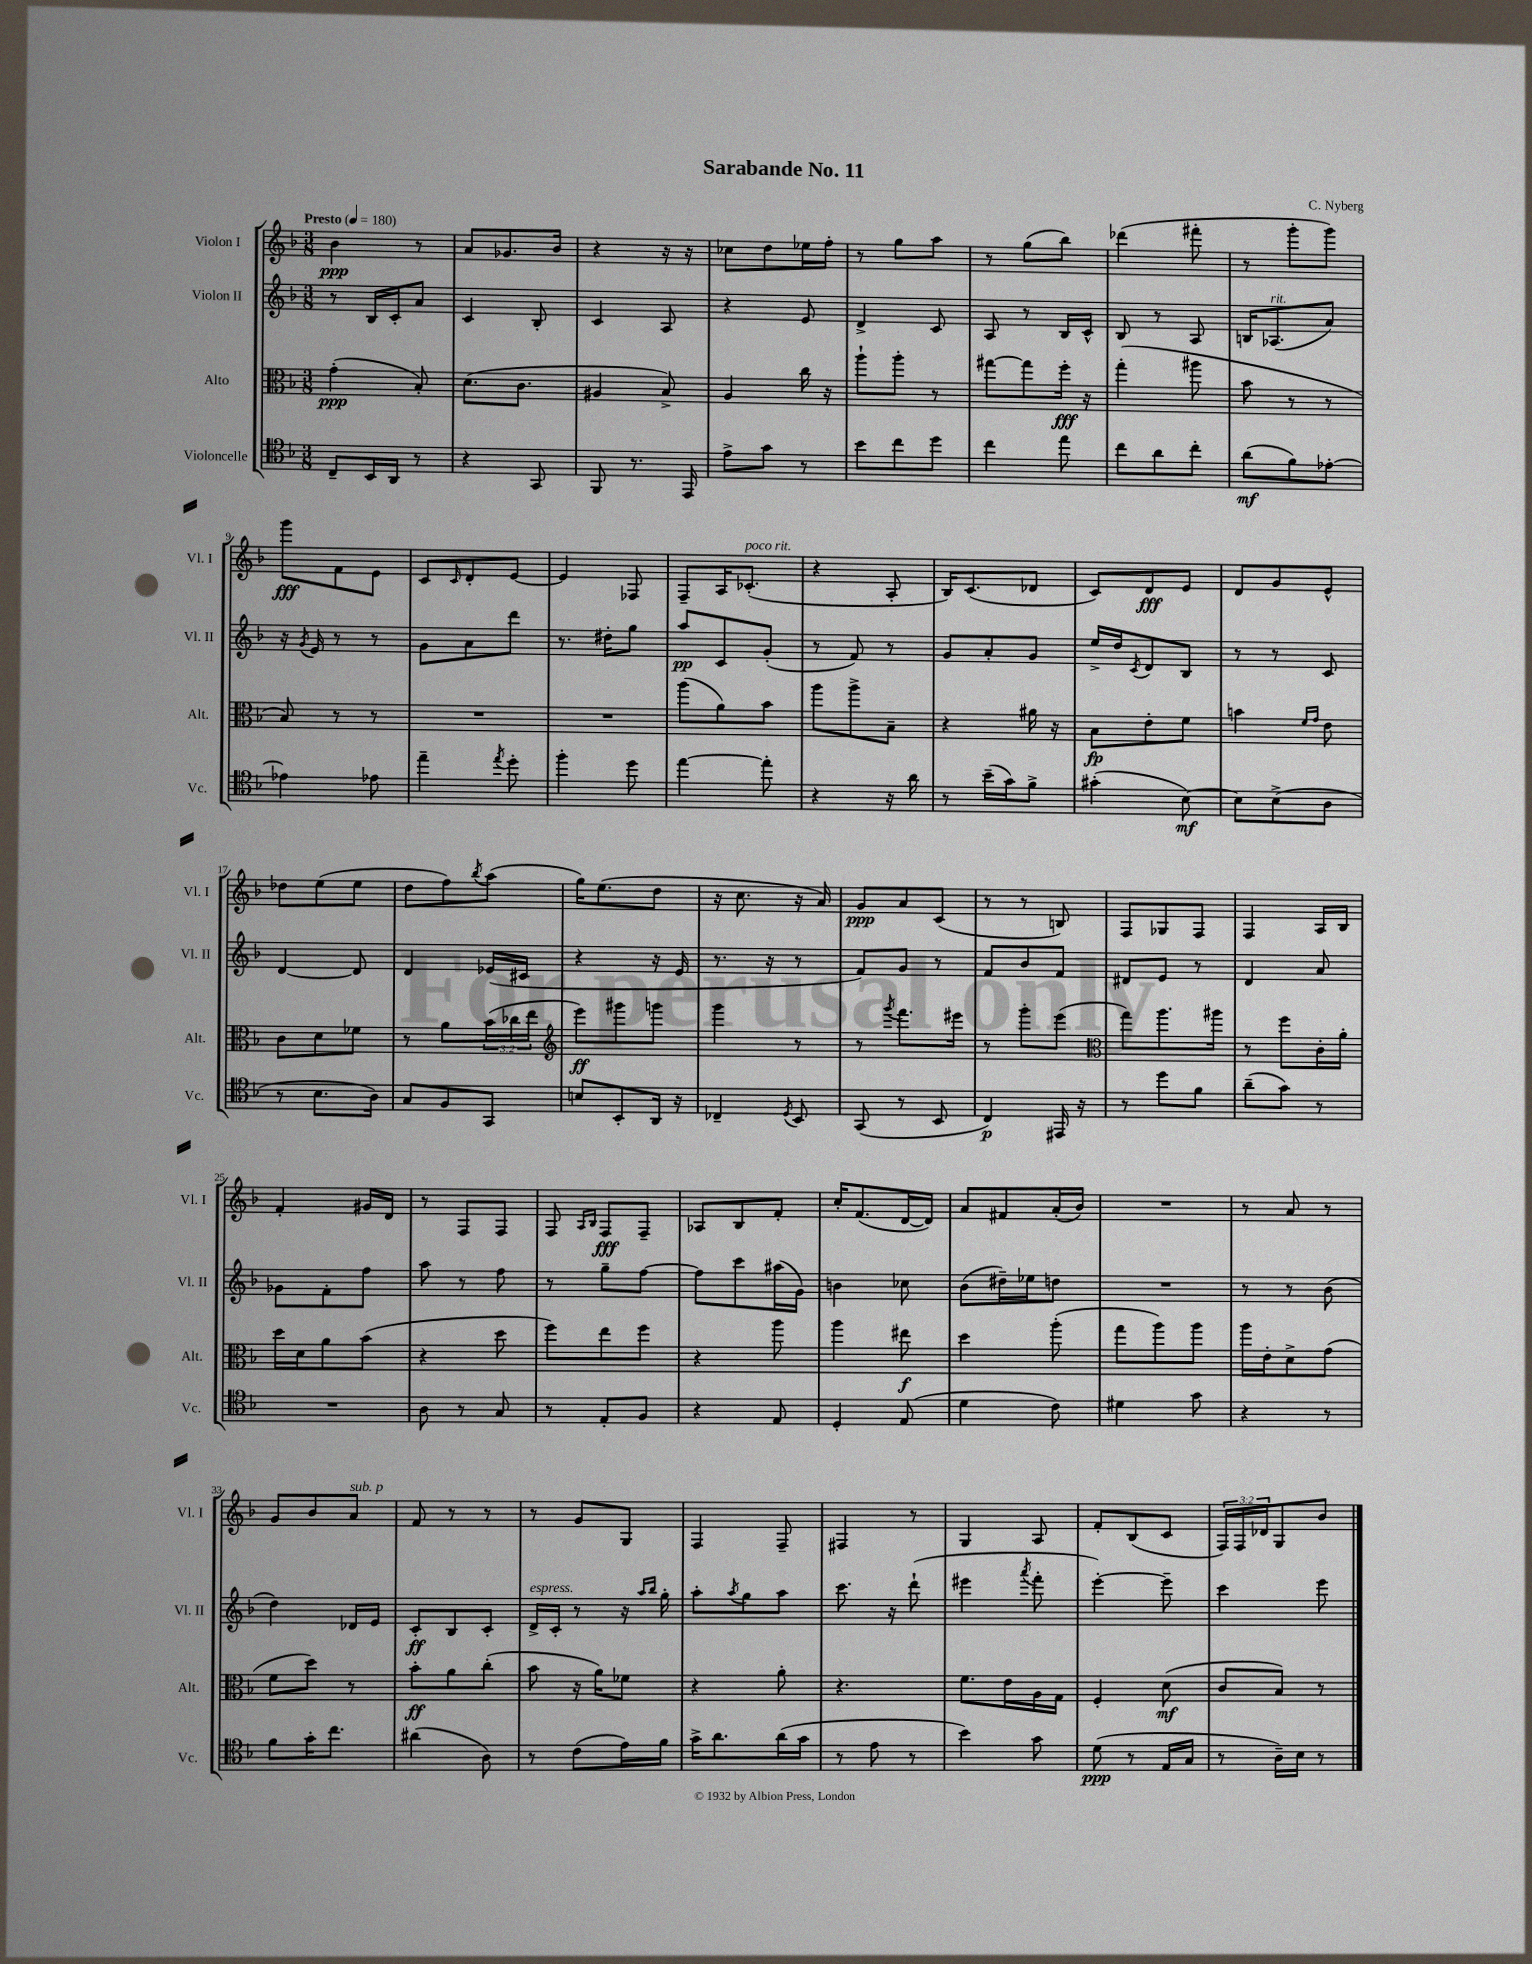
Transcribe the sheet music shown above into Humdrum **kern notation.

**kern	**kern	**kern	**kern
*staff4	*staff3	*staff2	*staff1
*clefC4	*clefC3	*clefG2	*clefG2
*k[b-]	*k[b-]	*k[b-]	*k[b-]
*M3/8	*M3/8	*M3/8	*M3/8
*MM180	*MM180	*MM180	*MM180
8C~/L	(4g'\	8r	4b-\
16BB-/L	.	16B-/LL	.
16AA/JJ	.	16c'/J	.
8r	8B-'/)	8a/J	8r
=	=	=	=
4r	(8.d\L	4c/	8a/L
.	.	.	8.g-/
.	8.c\J	.	.
8GG/	.	8B-'/	.
.	.	.	16b-/Jk
=	=	=	=
8FF/	4A#/	4c/	4r
8.r	.	.	.
.	8B-^/)	8A/	16r
16EE/	.	.	16r
=	=	=	=
8e^\L	4A/	4r	8cc-\L
8g\J	.	.	8dd\
8r	16cc\	8e/	16ee-\L
.	16r	.	16ff'\JJ
=	=	=	=
8b-\L	8aa`\L	4d^/	8r
8cc\	8aa'\J	.	8gg\L
8dd\J	8r	8c/	8aa\J
=	=	=	=
4cc\	[8gg#\L	8A/	8r
.	8gg#\]	8r	(8gg\L
8ee\	16ff'\Jk	16B-/LL	8bb-\J)
.	16r	16c^^/JJ	.
=	=	=	=
8cc\L	(4gg'\	8B-/	(4ddd-\
8a\	.	8r	.
8cc'\J	8aa#\	8A/	8fff#'\
=	=	=	=
(8a\L	8b-\	16B/LK	8r
.	.	(8.A-/	.
8f\)	8r	.	8ggg'\L
[8e-'\J	8r	8a/J)	8ggg\J)
=	=	=	=
4e-\]	8B-/)	16r	8ggg\L
.	.	8qg/	.
.	.	16e/	.
.	8r	8r	8f\
8e-\	8r	8r	8e\J
=	=	=	=
4ee~\	4.r	8g\L	8c/L
.	.	.	16qqc/
.	.	8a\	8d'/
8qee/	.	.	.
8dd'\	.	8ddd\J	[8e/J
=	=	=	=
4ff'\	4.r	8.r	4e/]
.	.	16dd#'\LK	.
8dd\	.	8gg\J	8F-/
=	=	=	=
[4ee\	(8aa\L	8aa/L	8F~/L
.	8a\)	8c/	16A/K
.	.	.	(8.c-'/J
8ee'\]	8b-\J	(8g'/J	.
=	=	=	=
4r	8aa\L	8r	4r
.	8aa^\	8f/)	.
16r	8B-~\J	8r	8A'/
16a\	.	.	.
=	=	=	=
8r	4r	8g/L	16B-/LK)
.	.	.	(8.c/
(16b-~\LL	.	8a'/	.
16g\J)	.	.	.
8f^\J	16a#\	8g/J	8d-/J
.	16r	.	.
=	=	=	=
(4g#'\	8B-\L	16ee^/LL	8c/L)
.	.	16dd/J	.
.	.	8qc/	.
.	8e'\	8d/	8d/
[8B-\)	8f\J	8B-/J	8e/J
=	=	=	=
8B-\]L	4b\	8r	8d/L
(8B-^\	.	8r	8g/
.	16qqf/LL	.	.
.	16qqg/JJ	.	.
8A\J	8e\	8c/	8e^^/J
=	=	=	=
8r	8c\L	[4d/	8dd-\L
8.B-\L	8d\	.	(8ee\
.	8f-\J	8d/]	8ee\J
16A\Jk)	.	.	.
=	=	=	=
8G/L	8r	4d/	8dd\L
8F/	8a\L	.	8ff\)
.	.	.	8qbb-/
8GG/J	(24b-\L	(16e-/LL	(8aa\J
.	24cc-\	.	.
.	.	16c#/JJ	.
.	24ee\JJ	.	.
=	=	=	=
*	*clefG2	*	*
8B/L	8eee\L)	4r	16gg\LK)
.	.	.	(8.ee\
8BB-'/	8ggg#\	.	.
16AA/Jk	8ggg\J	16r	8dd\J
16r	.	16e/	.
=	=	=	=
4C-~/	4ggg\	8.r	16r
.	.	.	8.cc\
.	.	16r	.
8qD/	.	.	.
8BB-/	8r	8r	16r
.	.	.	16a/)
=	=	=	=
(8GG/	8r	8f/L)	8g/L
.	8qggg/	.	.
8r	8.fff\L	8g/J	8a/
8BB-/	.	8r	(8c/J
.	16eee#\Jk	.	.
=	=	=	=
4C/)	8r	8f/L	8r
.	8ggg'\L	8b-/	8r
16EE#/	(8eee\J	8f/J	8B/)
16r	.	.	.
=	=	=	=
*	*clefC3	*	*
8r	8gg\L)	8d#/L	8F/L
8dd\L	8.aa\	8e/J	8G-/
8f\J	.	8r	8F/J
.	16aa#\Jk	.	.
=	=	=	=
(8a~\L	8r	4d/	4F/
8g\J)	8ff\L	.	.
8r	16c'\L	8a/	16A/LL
.	16a'\JJ	.	16B-/JJ
=	=	=	=
4.r	16dd\LL	8g-\L	4f'/
.	16d\J	.	.
.	8a\	8f'\	.
.	(8b-\J	8ff\J	16g#/LL
.	.	.	16d/JJ
=	=	=	=
8A\	4r	8aa\	8r
8r	.	8r	8F/L
8G/	8dd\	8ff\	8F/J
=	=	=	=
8r	8ff\L)	8r	8F/
.	.	.	16qqA/LL
.	.	.	16qqB-/JJ
8E'/L	8ee\	8gg~\L	8F/L
8F/J	8ff\J	[8ff\J	8F~/J
=	=	=	=
4r	4r	8ff\]L	8A-/L
.	.	8ccc\	8B-/
8E/	8aa\	(16aa#\L	8f'/J
.	.	16g\JJ)	.
=	=	=	=
4D'/	4aa\	4b\	16cc'/LK
.	.	.	(8.f/
(8E/	8ee#\	8cc-\	[16d/L
.	.	.	16d/]JJ)
=	=	=	=
4d\	4dd\	(8b-\L	8a/L
.	.	16dd#~\L)	8f#/
.	.	16ee-\J	.
8c\)	(8aa'\	8dd\J	(16a'/L
.	.	.	16b-/JJ)
=	=	=	=
4d#\	8gg\L	4.r	4.r
.	8aa\)	.	.
8g\	8aa\J	.	.
=	=	=	=
4r	16aa\LL	8r	8r
.	16e'\J	.	.
.	8d^\	8r	8a/
8r	(8g\J	(8b-\	8r
=	=	=	=
8f\L	8f\L	4dd\)	8g/L
16g'\K	8dd\J)	.	8b-/
8.cc\J	.	.	.
.	8r	16d-/LL	8a/J
.	.	16e/JJ	.
=	=	=	=
(4a#\	8b-'\L	8c'/L	8f/
.	8a\	8B-/	8r
8A\)	(8cc'\J	8c'/J	8r
=	=	=	=
8r	8b-\	16d^/LL	8r
.	.	16c'/JJ	.
(8c\L	16r	8r	8g/L
.	16a\LK)	.	.
16e\L)	8f-\J	16r	8G/J
.	.	16qqaa/LL	.
.	.	16qqbb-/JJ	.
16f\JJ	.	16gg'\	.
=	=	=	=
16g^\LK	4r	8aa'\L	4F/
8.a\	.	.	.
.	.	8qaa/	.
.	.	8gg\	.
(16a\L	8a'\	8aa\J	8F~/
16g\JJ	.	.	.
=	=	=	=
8r	4.r	8.ccc\	4F#/
8e\	.	.	.
.	.	16r	.
8r	.	(8ddd`\	8r
=	=	=	=
4b-\)	8.f\L	4eee#\	4G/
.	16e\L	.	.
.	.	8qaaa/	.
8g\	16A\	8fff'\	8A/
.	16G\JJ	.	.
=	=	=	=
(8d\	4F'/	[4eee'\)	8f'/L
8r	.	.	(8B-/
16E/LL	(8d\	8eee~\]	8c/J
16G/JJ	.	.	.
=	=	=	=
8r	8c/L	4ccc\	24F/LL)
.	.	.	24F/
.	.	.	24d-/J
16A~\LL)	8B-/J)	.	8G/
16B-\JJ	.	.	.
8r	8r	8eee\	8b-/J
==	==	==	==
*-	*-	*-	*-
